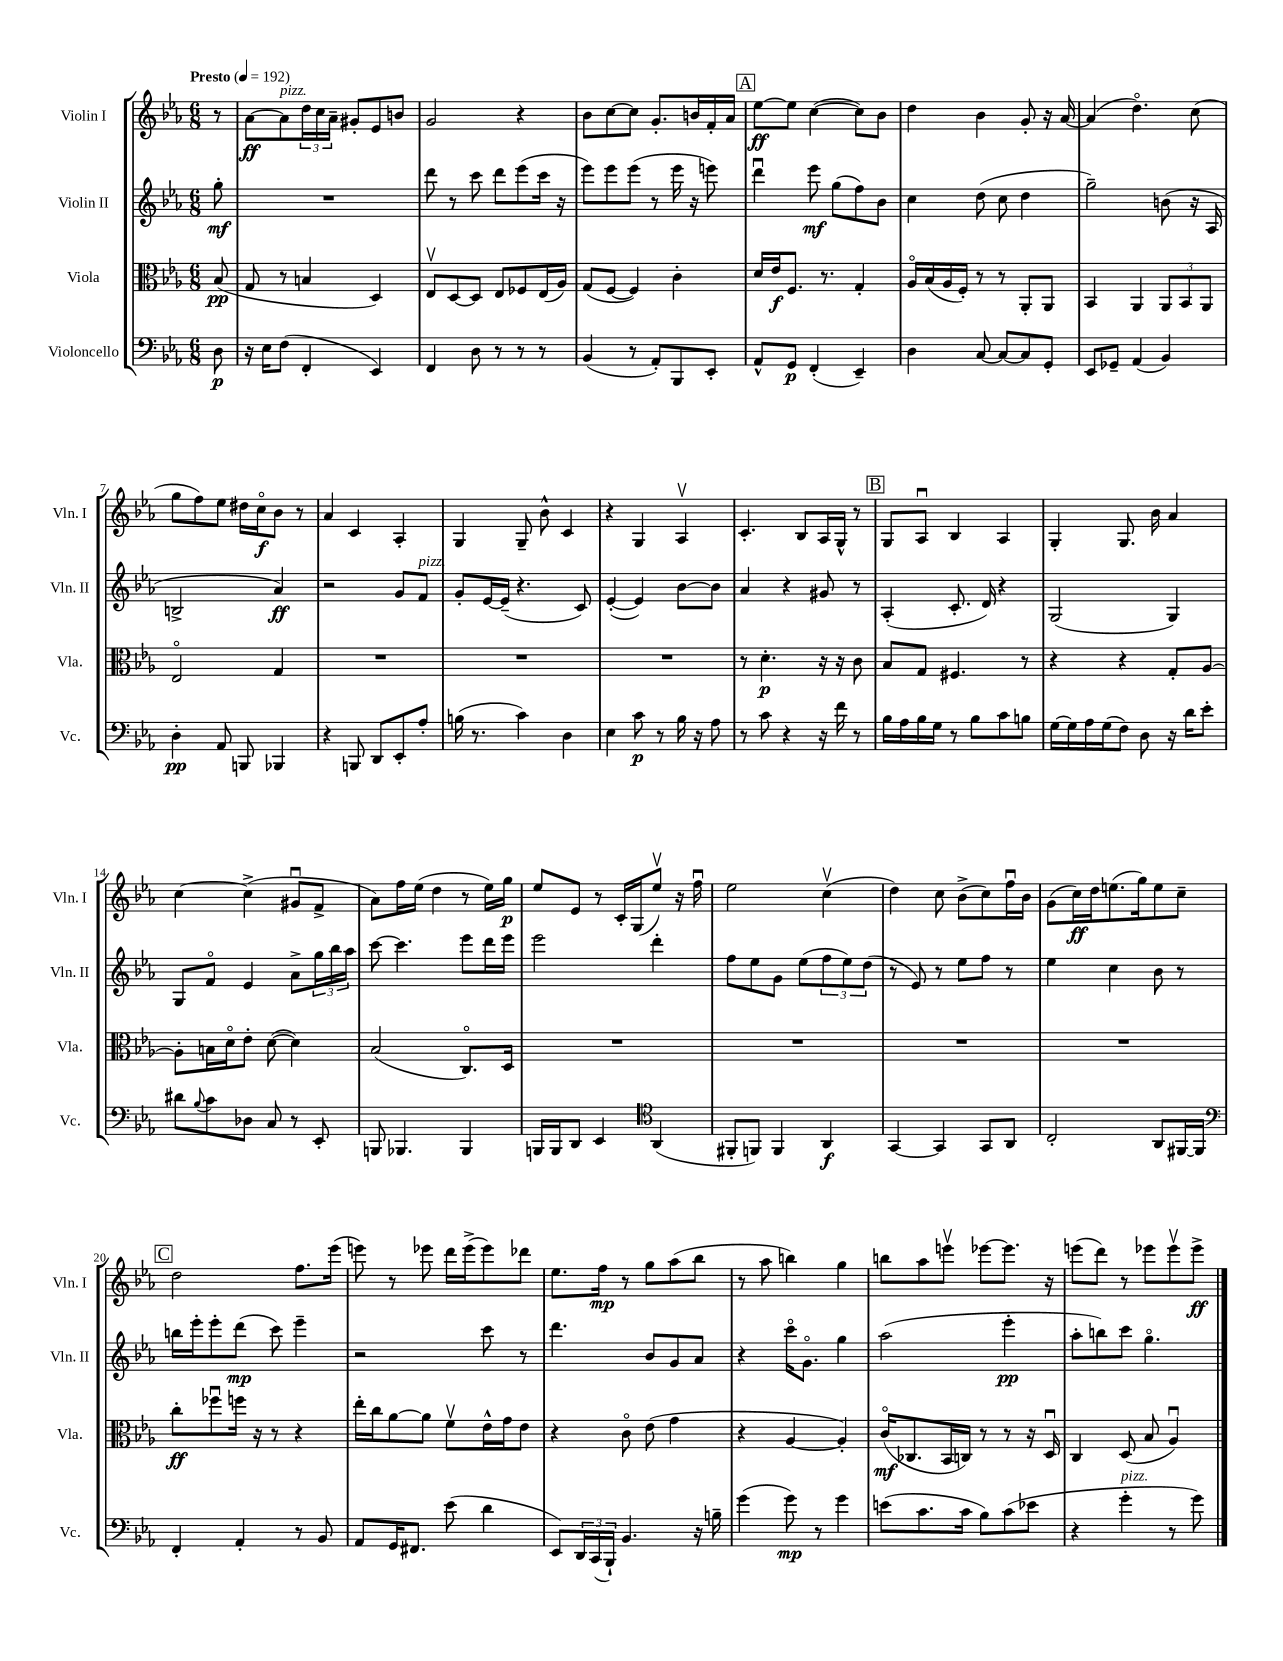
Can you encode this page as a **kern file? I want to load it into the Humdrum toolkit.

**kern	**dynam	**kern	**dynam	**kern	**dynam	**kern	**dynam
*part4	*part4	*part3	*part3	*part2	*part2	*part1	*part1
*staff4	*staff4	*staff3	*staff3	*staff2	*staff2	*staff1	*staff1
*I"Violoncello	*	*I"Viola	*	*I"Violin II	*	*I"Violin I	*
*I'Vc.	*	*I'Vla.	*	*I'Vln. II	*	*I'Vln. I	*
*clefF4	*	*clefC3	*	*clefG2	*	*clefG2	*
*k[b-e-a-]	*	*k[b-e-a-]	*	*k[b-e-a-]	*	*k[b-e-a-]	*
*M6/8	*	*M6/8	*	*M6/8	*	*M6/8	*
*MM192	*	*MM192	*	*MM192	*	*MM192	*
=	=	=	=	=	=	=	=
!	!	!	!	!	!	!LO:TX:a:B:t=Presto	!
8D\	p	(8B-/	pp	8gg'\	mf	8r	.
=1	=1	=1	=1	=1	=1	=1	=1
16r	.	8G/	.	2.r	.	[8a-\L	ff
16E-\KL	.	.	.	.	.	.	.
!	!	!	!	!	!	!LO:TX:a:i:t=pizz.	!
(8F\J	.	8r	.	.	.	8a-\]	.
4FF'/	.	4Bn/	.	.	.	24dd\L	.
.	.	.	.	.	.	24cc\	.
.	.	.	.	.	.	24a-~\JJ	.
.	.	.	.	.	.	8g#X'/L	.
4EE-/)	.	4D/)	.	.	.	8e-/	.
.	.	.	.	.	.	8bn/J	.
=2	=2	=2	=2	=2	=2	=2	=2
4FF/	.	8E-v/L	.	8ddd\	.	2g/	.
.	.	[8D/	.	8r	.	.	.
8D\	.	8D/J]	.	8ccc\	.	.	.
8r	.	8E-/L	.	8ddd\L	.	.	.
8r	.	8F-X/	.	(8eee-\	.	4r	.
8r	.	(16E-/L	.	16ccc\Jk	.	.	.
.	.	16A-/JJ)	.	16r	.	.	.
=3	=3	=3	=3	=3	=3	=3	=3
(4BB-/	.	(8G/L	.	8eee-\L)	.	8b-\L	.
.	.	[8F/J	.	8eee-\	.	[8cc\	.
8r	.	4F/])	.	(8eee-\J	.	8cc\J]	.
8AA-'/L)	.	.	.	8r	.	8.g'/L	.
8BBB-/	.	4c'\	.	16eee-\	.	.	.
.	.	.	.	16r	.	16bn/L	.
8EE-'/J	.	.	.	8eeen\)	.	16f'/	.
.	.	.	.	.	.	16a-/JJ	.
!!LO:REH:place=s1:t=A
=4	=4	=4	=4	=4	=4	=4	=4
8AA-^^/L	.	16d/LL	.	4dddu\	.	[8ee-\L	ff
.	.	16e-/J	f	.	.	.	.
8GG/J	p	8.F/J	.	.	.	8ee-\J]	.
(4FF'/	.	.	.	8eee-\	mf	([4cc\	.
.	.	8.r	.	.	.	.	.
.	.	.	.	(8gg\L	.	.	.
4EE-~/)	.	4G'/	.	8ff\)	.	8cc\L])	.
.	.	.	.	8b-\J	.	8b-\J	.
=5	=5	=5	=5	=5	=5	=5	=5
4D\	.	16A-/LL	.	4cc\	.	4dd\	.
.	.	(16B-/	.	.	.	.	.
.	.	16A-/	.	.	.	.	.
.	.	16F'/JJ)	.	.	.	.	.
[8C/	.	8r	.	(8dd\	.	4b-\	.
8C/L_	.	8r	.	8cc\	.	.	.
8C/]	.	8AA-'/L	.	4dd\	.	8g'/	.
8GG'/J	.	8AA-/J	.	.	.	16r	.
.	.	.	.	.	.	[16a-/	.
=6	=6	=6	=6	=6	=6	=6	=6
8EE-/L	.	4BB-/	.	2gg~\)	.	(4a-/]	.
8GG-X~/J	.	.	.	.	.	.	.
(4AA-/	.	4AA-/	.	.	.	4.dd\)	.
4BB-/)	.	12AA-/L	.	(8bn\	.	.	.
.	.	12BB-/	.	.	.	.	.
.	.	.	.	16r	.	(8cc\	.
.	.	12AA-/J	.	.	.	.	.
.	.	.	.	16A-/	.	.	.
!!LO:LB:g=z
=7	=7	=7	=7	=7	=7	=7	=7
4D'\	pp	2E-/	.	2Bn^/	.	8gg\L	.
.	.	.	.	.	.	8ff\)	.
8AA-/	.	.	.	.	.	8ee-\J	.
8BBBn/	.	.	.	.	.	16dd#X\LL	.
.	.	.	.	.	.	16cc\J	f
4BBB-X/	.	4G/	.	4a-/)	ff	8b-\J	.
.	.	.	.	.	.	8r	.
=8	=8	=8	=8	=8	=8	=8	=8
4r	.	2.r	.	2r	.	4a-/	.
8BBBn/	.	.	.	.	.	4c/	.
8DD/L	.	.	.	.	.	.	.
8EE-'/	.	.	.	8g/L	.	4A-'/	.
!	!	!	!	!LO:TX:a:i:t=pizz.	!	!	!
8A-'/J	.	.	.	8f/J	.	.	.
=9	=9	=9	=9	=9	=9	=9	=9
(16Bn\	.	2.r	.	8g'/L	.	4G/	.
8.r	.	.	.	.	.	.	.
.	.	.	.	[16e-/L	.	.	.
.	.	.	.	(16e-~/JJ]	.	.	.
4c\)	.	.	.	4.r	.	8G~/	.
.	.	.	.	.	.	8b-^^\	.
4D\	.	.	.	.	.	4c/	.
.	.	.	.	8c/)	.	.	.
=10	=10	=10	=10	=10	=10	=10	=10
4E-\	.	2.r	.	([4e-'/	.	4r	.
8c\	p	.	.	4e-/])	.	4G/	.
8r	.	.	.	.	.	.	.
16B-\	.	.	.	[8b-\L	.	4A-v/	.
16r	.	.	.	.	.	.	.
8A-\	.	.	.	8b-\J]	.	.	.
=11	=11	=11	=11	=11	=11	=11	=11
8r	.	8r	.	4a-/	.	4.c'/	.
8c\	.	4.d'\	p	.	.	.	.
4r	.	.	.	4r	.	.	.
.	.	.	.	.	.	8B-/L	.
16r	.	16r	.	8g#X/	.	16A-/L	.
16f\	.	16r	.	.	.	16G^^/JJ	.
8r	.	8c\	.	8r	.	8r	.
!!LO:REH:place=s1:t=B
=12	=12	=12	=12	=12	=12	=12	=12
16B-\LL	.	8B-/L	.	(4A-'/	.	8G/L	.
16A-\	.	.	.	.	.	.	.
16B-\	.	8G/J	.	.	.	8A-u/J	.
16G\JJ	.	.	.	.	.	.	.
8r	.	4.F#X/	.	8.c'/	.	4B-/	.
8B-\L	.	.	.	.	.	.	.
.	.	.	.	16d/)	.	.	.
8c\	.	.	.	4r	.	4A-/	.
8Bn\J	.	8r	.	.	.	.	.
=13	=13	=13	=13	=13	=13	=13	=13
[16G\LL	.	4r	.	(2G/	.	4G'/	.
16G\]	.	.	.	.	.	.	.
16A-\	.	.	.	.	.	.	.
(16G\J	.	.	.	.	.	.	.
8F\J)	.	4r	.	.	.	8.G/	.
8D\	.	.	.	.	.	.	.
.	.	.	.	.	.	16b-\	.
16r	.	8G'/L	.	4G/)	.	4a-/	.
16d\KL	.	.	.	.	.	.	.
8e-'\J	.	[8A-/J	.	.	.	.	.
!!LO:LB:g=z
=14	=14	=14	=14	=14	=14	=14	=14
8d#X\L	.	8A-'\L]	.	8G/L	.	[4cc\	.
8qqB-/	.	.	.	.	.	.	.
8c\	.	16Bn\L	.	8f/J	.	.	.
.	.	16d\J	.	.	.	.	.
8D-X\J	.	8e-'\J	.	4e-/	.	(4cc^\]	.
8C/	.	([8d\	.	.	.	.	.
8r	.	4d\])	.	8a-^\L	.	8g#Xu/L	.
8EE-'/	.	.	.	24gg\L	.	8f^/J	.
.	.	.	.	24bb-\	.	.	.
.	.	.	.	24aa-\JJ	.	.	.
=15	=15	=15	=15	=15	=15	=15	=15
8BBBn/	.	(2B-/	.	[8ccc\	.	8a-\L)	.
4.BBB-X/	.	.	.	4.ccc\]	.	16ff\L	.
.	.	.	.	.	.	(16ee-\JJ	.
.	.	.	.	.	.	4dd\	.
4BBB-/	.	8.C/L)	.	8eee-\L	.	8r	.
.	.	.	.	16ddd\L	.	16ee-\LL)	.
.	.	16D/Jk	.	16eee-\JJ	.	16gg\JJ	p
=16	=16	=16	=16	=16	=16	=16	=16
16BBBn/LL	.	2.r	.	2eee-\	.	8ee-/L	.
16BBB/J	.	.	.	.	.	.	.
8DD/J	.	.	.	.	.	8e-/J	.
4EE-/	.	.	.	.	.	8r	.
.	.	.	.	.	.	16c'/LL	.
.	.	.	.	.	.	(16G/J	.
*clefC4	*	*	*	*	*	*	*
(4AA-/	.	.	.	4ddd'\	.	8ee-v/J)	.
.	.	.	.	.	.	16r	.
.	.	.	.	.	.	16ffu\	.
=17	=17	=17	=17	=17	=17	=17	=17
8FF#X'/L	.	2.r	.	8ff\L	.	2ee-\	.
8FFn/J)	.	.	.	8ee-\	.	.	.
4FF/	.	.	.	8g\J	.	.	.
.	.	.	.	(8ee-\L	.	.	.
4AA-/	f	.	.	12ff\	.	(4ccv\	.
.	.	.	.	12ee-\)	.	.	.
.	.	.	.	(12dd\J	.	.	.
=18	=18	=18	=18	=18	=18	=18	=18
[4GG/	.	2.r	.	8r	.	4dd\)	.
.	.	.	.	8e-/)	.	.	.
4GG/]	.	.	.	8r	.	8cc\	.
.	.	.	.	8ee-\L	.	(8b-^\L	.
8GG/L	.	.	.	8ff\J	.	8cc\)	.
8AA-/J	.	.	.	8r	.	16ffu\L	.
.	.	.	.	.	.	16b-\JJ	.
=19	=19	=19	=19	=19	=19	=19	=19
2C'/	.	2.r	.	4ee-\	.	(8g\L	.
.	.	.	.	.	.	16cc\L)	ff
.	.	.	.	.	.	16dd\J	.
.	.	.	.	4cc\	.	(8.een\	.
.	.	.	.	.	.	16gg\k)	.
8AA-/L	.	.	.	8b-\	.	8ee\	.
[16FF#X/L	.	.	.	8r	.	8cc~\J	.
16FF#/JJ]	.	.	.	.	.	.	.
!!LO:LB:g=z
!!LO:REH:place=s1:t=C
=20	=20	=20	=20	=20	=20	=20	=20
*clefF4	*	*	*	*	*	*	*
4FF'/	.	8cc'\L	ff	16bbn\LL	.	2dd\	.
.	.	.	.	16eee-'\J	.	.	.
.	.	8ff-Xu\	.	8eee-'\	.	.	.
4AA-'/	.	16ffn\Jk	.	(8ddd\J	mp	.	.
.	.	16r	.	.	.	.	.
.	.	8r	.	8ccc\)	.	.	.
8r	.	4r	.	4eee-~\	.	8.ff\L	.
8BB-/	.	.	.	.	.	.	.
.	.	.	.	.	.	(16eee-\Jk	.
=21	=21	=21	=21	=21	=21	=21	=21
8AA-/L	.	16ee-'\LL	.	2r	.	8eeen\)	.
.	.	16cc\J	.	.	.	.	.
16GG/K	.	[8a-\	.	.	.	8r	.
8.FF#X/J	.	.	.	.	.	.	.
.	.	8a-\J]	.	.	.	8eee-X\	.
(8e-\	.	8fv\L	.	.	.	16ddd\LL	.
.	.	.	.	.	.	(16eee-^\J	.
4d\	.	16e-^^\L	.	8ccc\	.	8eee-\)	.
.	.	16g\J	.	.	.	.	.
.	.	8e-\J	.	8r	.	8ddd-X\J	.
=22	=22	=22	=22	=22	=22	=22	=22
8EE-/L)	.	4r	.	4.ddd\	.	8.ee-\L	.
24DD/L	.	.	.	.	.	.	.
(24CC/	.	.	.	.	.	.	.
.	.	.	.	.	.	16ff\Jk	mp
24BBB-`/JJ)	.	.	.	.	.	.	.
4.BB-/	.	8c\	.	.	.	8r	.
.	.	(8e-\	.	8b-/L	.	8gg\L	.
.	.	4g\	.	8g/	.	(8aa-\	.
16r	.	.	.	8a-/J	.	8bb-\J	.
16Bn~\	.	.	.	.	.	.	.
=23	=23	=23	=23	=23	=23	=23	=23
(4g\	.	4r	.	4r	.	8r	.
.	.	.	.	.	.	8aa-\	.
8g\)	mp	[4A-/	.	16ccc\KL	.	4bbn\)	.
.	.	.	.	8.g\J	.	.	.
8r	.	.	.	.	.	.	.
4g\	.	4A-'/])	.	4gg\	.	4gg\	.
=24	=24	=24	=24	=24	=24	=24	=24
(8en\L	.	(16c/KL	mf	(2aa-\	.	8bbn\L	.
.	.	8.C-X/	.	.	.	.	.
8.c\	.	.	.	.	.	8aa-\	.
.	.	16BB-/L	.	.	.	8eeenv\J	.
16c\Jk	.	16Cn/JJ)	.	.	.	.	.
8B-\L)	.	8r	.	.	.	[8eee-X\L	.
(8c\	.	8r	.	4eee-'\	pp	8.eee-\J]	.
8e-X\J	.	16r	.	.	.	.	.
.	.	16Du/	.	.	.	16r	.
=25	=25	=25	=25	=25	=25	=25	=25
4r	.	4C/	.	8aa-'\L	.	(8eeen\L	.
.	.	.	.	8bbn\)	.	8ddd\J)	.
!LO:TX:a:i:t=pizz.	!	!	!	!	!	!	!
4g'\	.	(8D/	.	8ccc\J	.	8r	.
.	.	8B-/	.	4.gg\	.	8eee-X\L	.
8r	.	4A-u/)	.	.	.	8eee-v\	.
8g\)	.	.	.	.	.	8eee-^\J	ff
==	==	==	==	==	==	==	==
*-	*-	*-	*-	*-	*-	*-	*-
